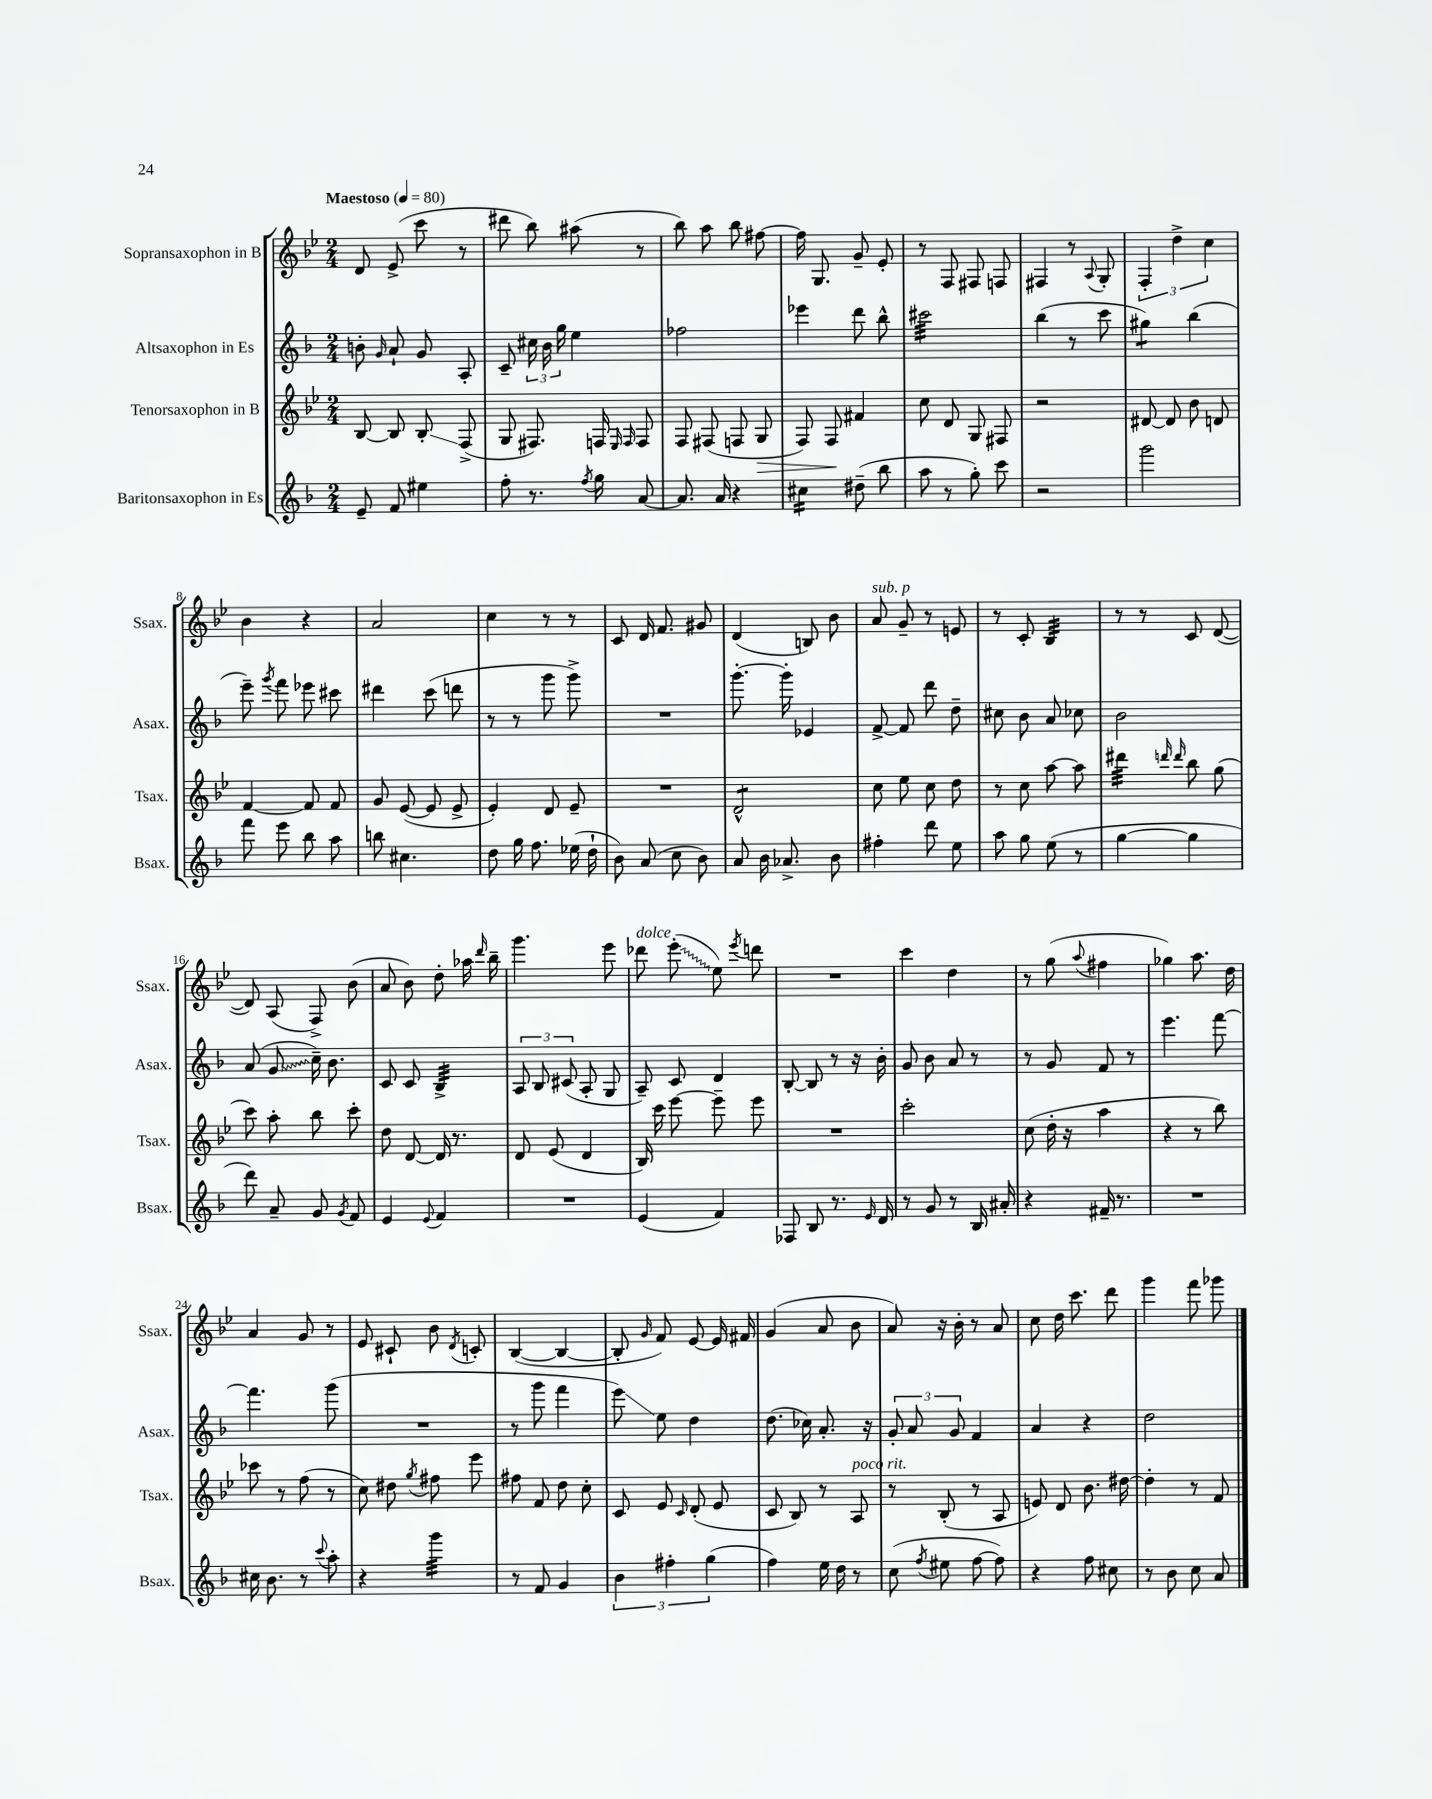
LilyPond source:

<<
\new StaffGroup <<
\new Staff = "s0" \with { instrumentName = "Sopransaxophon in B" shortInstrumentName = "Ssax." } {
    \clef treble \key bes \major \numericTimeSignature \time 2/4 \tempo "Maestoso" 4 = 80
    \autoBeamOff d'8 ees'8->( c'''8 r8 |
    dis'''8 bes''8) ais''8( r8 |
    bes''8) a''8 bes''8 fis''8~ |
    fis''16 g8. g'8-- ees'8-. |
    r8 f8 fis8 f8 |
    fis4 r8 \appoggiatura { a8 } g8-. |
    \tuplet 3/2 { f4-. d''4-> c''4 } |
    bes'4 r4 |
    a'2 |
    c''4 r8 r8 |
    c'8 d'16 f'8. gis'8 |
    d'4( b8) bes'8 |
    a'8^\markup { \italic "sub. p" } g'8-- r8 e'8 |
    r8 c'8-. bes4:32 |
    r8 r8 c'8 d'8~( |
    d'8) a8( f8->) bes'8( |
    a'8 bes'8) d''8-. aes''16 \grace { d'''16 } bes''16-- |
    g'''4. ees'''8 |
    des'''8^\markup { \italic "dolce" } \once \override Glissando.style = #'zigzag ees'''8-.\glissando( ees''8) \acciaccatura { ees'''8 } d'''8 |
    R2 |
    c'''4 d''4 |
    r8 g''8( \appoggiatura { a''8 } fis''4 |
    ges''4) a''8. d''16 |
    a'4 g'8 r8 |
    ees'8 cis'8-! bes'8 \acciaccatura { d'8 } c'8-. |
    bes4~( bes4~ |
    bes8-. \grace { g'16 } f'8) ees'8~ ees'16 fis'16 |
    g'4( a'8 bes'8 |
    a'8) r16 bes'16-. r8 a'8 |
    c''8 d''16 c'''8. d'''8 |
    g'''4 f'''8 ges'''8 \bar "|." |
}
\new Staff = "s1" \with { instrumentName = "Altsaxophon in Es" shortInstrumentName = "Asax." } {
    \clef treble \key f \major \numericTimeSignature \time 2/4
    \autoBeamOff b'8-. \grace { g'16 } a'8-! g'8 a8-. |
    c'8-- \tuplet 3/2 { cis''16 bes'16 g''16 } e''4 |
    fes''2 |
    ees'''4 d'''8 bes''8-^ |
    cis'''2:32 |
    bes''4( r8 c'''8 |
    gis''4:8) bes''4( |
    e'''8--) \acciaccatura { g'''8 } f'''8 ees'''8 cis'''8 |
    dis'''4 c'''8( d'''8 |
    r8 r8 g'''8 g'''8->) |
    R2 |
    g'''8.~-. g'''16-. ees'4 |
    f'8~-> f'8 d'''8 d''8-- |
    cis''8 bes'8 a'8 ces''8 |
    bes'2 |
    a'8( \once \override Glissando.style = #'zigzag g'8\glissando c''16--) bes'8. |
    c'8 c'8 bes4:32-> |
    \tuplet 3/2 { a8 bes8 cis'8( } a8-. g8 |
    a8--) c'8 d'4 |
    bes8~-. bes8 r8 r16 bes'16-. |
    g'8 bes'8 a'8 r8 |
    r8 g'8 f'8 r8 |
    e'''4. f'''8~ |
    f'''4. g'''8( |
    R2 |
    r8 g'''8 f'''4 |
    e'''8\glissando) e''8 d''4 |
    d''8.( ces''16) a'8.-. r16 |
    \tuplet 3/2 { g'8-. a'8 g'8 } f'4 |
    a'4 r4 |
    d''2 \bar "|." |
}
\new Staff = "s2" \with { instrumentName = "Tenorsaxophon in B" shortInstrumentName = "Tsax." } {
    \clef treble \key bes \major \numericTimeSignature \time 2/4
    \autoBeamOff bes8~ bes8 bes8-.\glissando f8->( |
    g8 fis8.) f16 \grace { ees16 f16 } f8 |
    f8 fis8( f8 g8\> |
    f8) f8\! fis'4 |
    c''8 d'8 g8 fis8 |
    r2 |
    dis'8~ dis'8 bes'8 d'8 |
    f'4~ f'8 f'8 |
    g'8 ees'8~( ees'8 ees'8-> |
    ees'4-.) d'8 ees'8-- |
    R2 |
    d'2:8-^ |
    c''8 ees''8 c''8 d''8 |
    r8 c''8 a''8~ a''8 |
    dis'''4:32 \grace { d'''16 d'''16 } bes''8 g''8( |
    c'''8) a''8-. bes''8 c'''8-. |
    d''8 d'8~ d'16 r8. |
    d'8 ees'8( d'4 |
    bes16) c'''16 ees'''8~ ees'''8-- ees'''8 |
    R2 |
    c'''2-. |
    c''8( d''16-. r16 a''4 |
    r4 r8 bes''8) |
    ces'''8 r8 f''8( r8 |
    c''8) dis''8 \acciaccatura { g''8 } fis''8 ees'''8 |
    fis''8 f'8 d''8 c''8-. |
    c'8 ees'8 \grace { c'16 } d'8-.( ees'8 |
    c'8 bes8) r8 a8^\markup { \italic "poco rit." } |
    r8 bes8-.( r8 a8 |
    e'8) d'8 bes'8. dis''16~ |
    dis''4-. r8 f'8 \bar "|." |
}
\new Staff = "s3" \with { instrumentName = "Baritonsaxophon in Es" shortInstrumentName = "Bsax." } {
    \clef treble \key f \major \numericTimeSignature \time 2/4
    \autoBeamOff e'8-- f'8 eis''4 |
    f''8-. r8. \acciaccatura { f''8 } g''16 a'8~ |
    a'8. a'16 r4 |
    cis''4:16 dis''8--( bes''8 |
    a''8 r8 g''8-.) c'''8 |
    r2 |
    g'''2 |
    f'''8 e'''8 bes''8 a''8 |
    b''8 cis''4. |
    d''8 g''16 f''8. ees''16( d''16-! |
    bes'8) a'8( c''8 bes'8) |
    a'8 bes'16 aes'8.-> bes'8 |
    fis''4-. d'''8 e''8 |
    a''8 g''8 e''8( r8 |
    g''4~ g''4 |
    d'''8) a'8-- g'8 \acciaccatura { g'8 } f'8 |
    e'4 \appoggiatura { e'8 } f'4 |
    R2 |
    e'4( f'4) |
    fes8 bes8 r8. \grace { e'16 } d'16 |
    r8 g'8 r8 bes16 ais'16-. |
    r4 fis'16-- r8. |
    R2 |
    cis''16 bes'8. r8 \appoggiatura { c'''8 } a''8-. |
    r4 g'''4:32 |
    r8 f'8 g'4 |
    \tuplet 3/2 { bes'4 fis''4-. g''4( } |
    f''4) e''16 d''16 r8 |
    c''8( \acciaccatura { f''8 } eis''8 f''8~ f''8) |
    r4 f''8 cis''8 |
    r8 bes'8 c''8 a'8 \bar "|." |
}
>>
>>
